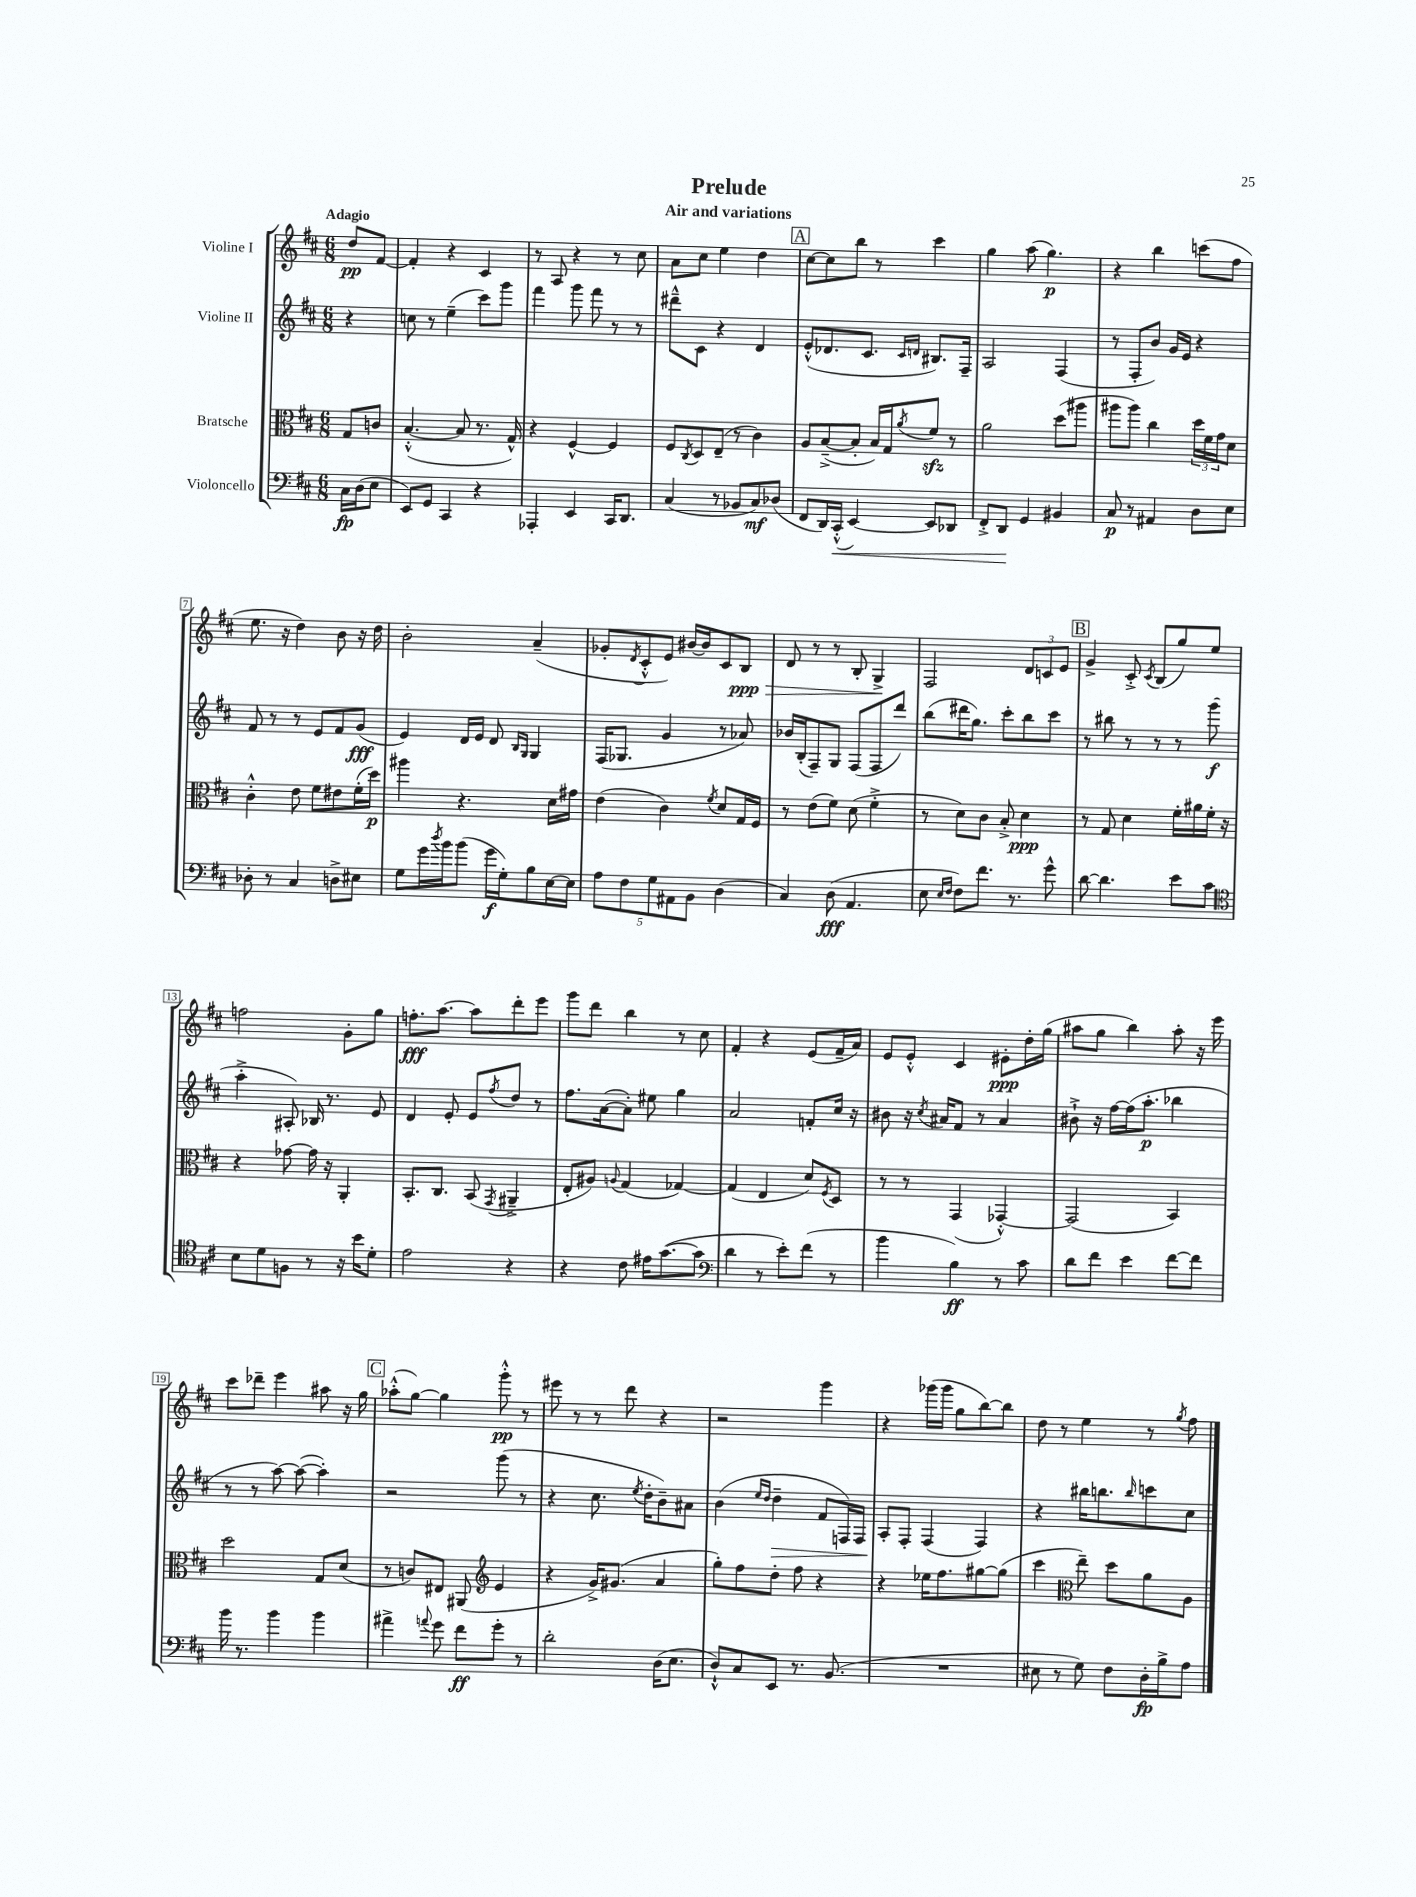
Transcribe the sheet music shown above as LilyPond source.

\header { title = "Prelude" subtitle = "Air and variations" }
<<
\new StaffGroup <<
\new Staff = "s0" \with { instrumentName = "Violine I" } {
    \clef treble \key d \major \numericTimeSignature \time 6/8 \partial 4 \tempo "Adagio"
    d''8\pp fis'8~ |
    fis'4-. r4 cis'4 |
    r8 a8 r4 r8 cis''8 |
    a'8 cis''8 e''4 d''4 |
    \mark \markup { \box "A" } cis''8~ cis''8 b''8 r8 cis'''4 |
    g''4 a''8( g''4.\p) |
    r4 b''4 c'''8( fis''8 |
    e''8. r16 d''4) b'8 r16 d''16 |
    b'2-. a'4--( |
    ges'8-. \acciaccatura { d'8 } cis'8-.-^ e'8) bis'16~ bis'16 cis'8 b8\ppp\> |
    d'8 r8 r8 b8-. g4->\! |
    fis2 \tuplet 3/2 { d'8 c'8 e'8 } |
    \mark \markup { \box "B" } g'4-> cis'8-.-> \acciaccatura { cis'8 } b8( g''8) e''8 |
    f''2 g'8-. g''8 |
    f''8.-.\fff a''8.~ a''8 d'''8-. e'''8 |
    g'''8 d'''8 b''4 r8 cis''8 |
    fis'4-. r4 e'8( fis'16-- a'16) |
    e'8 e'8-.-^ cis'4 eis'8-.\ppp d''16-. g''16( |
    ais''8 g''8 b''4) ais''8-. r16 e'''16 |
    cis'''8 des'''8-- e'''4 ais''8 r16 g''16 |
    \mark \markup { \box "C" } aes''8-.-^( g''8~) g''4 g'''8-.-^\pp r8 |
    eis'''8 r8 r8 d'''8 r4 |
    r2 g'''4 |
    r4 ges'''16( ges'''16 g''8 b''8~) b''8 |
    d''8 r8 e''4 r8 \acciaccatura { g''8 } fis''8 \bar "|." |
}
\new Staff = "s1" \with { instrumentName = "Violine II" } {
    \clef treble \key d \major \numericTimeSignature \time 6/8 \partial 4
    r4 |
    c''8 r8 e''4--( cis'''8) g'''8 |
    fis'''4 g'''8 fis'''8 r8 r8 |
    dis'''8---^ cis'8 r4 d'4 |
    \mark \markup { \box "A" } e'8-.-^( des'8. cis'8. \grace { cis'16 d'16 } bis8.) fis16-- |
    a2 fis4( |
    r8 fis8-. b'8) g'16 e'16 r4 |
    fis'8 r8 r8 e'8 fis'8 g'8\fff( |
    e'4) d'16 e'16 d'8 \grace { b16 g16 } g4 |
    fis16( ges8. g'4 r8 aes'8) |
    bes'16 b16-.( fis8--) g8 fis8( fis8 d'''8) |
    b''8( dis'''16 g''8.) cis'''8-. b''8 cis'''8 |
    \mark \markup { \box "B" } r8 bis''8 r8 r8 r8 g'''8\f( |
    a''4-.-> ais8-.) bes16 r8. e'8 |
    d'4 e'8-. e'8 \acciaccatura { fis''8 } d''8 r8 |
    fis''8. a'16~( a'8-.) eis''8 g''4 |
    a'2 f'8-. cis''16 r16 |
    bis'8 r16 \acciaccatura { cis''8 } ais'16 fis'8 r8 ais'4 |
    bis'8-!-> r16 fis''16~ fis''16( a''8.-.\p bes''4 |
    r8 r8 a''8~) a''8~( a''4-.) |
    \mark \markup { \box "C" } r2 g'''8( r8 |
    r4 cis''8. \acciaccatura { e''8 } d''16-. b'8--) ais'8 |
    b'4( \grace { e''16 d''16 } d''4--\> fis'8 f16) f16 |
    a8-.\! fis8-. fis4( fis4) |
    r4 bis''16 b''8. \grace { b''16 } c'''8 cis''8 \bar "|." |
}
\new Staff = "s2" \with { instrumentName = "Bratsche" } {
    \clef alto \key d \major \numericTimeSignature \time 6/8 \partial 4
    g8 c'8 |
    b4.~-.-^( b8 r8. g16-^) |
    r4 fis4~-^ fis4 |
    fis8 \acciaccatura { cis8 } d8 e8--( r8 cis'4) |
    \mark \markup { \box "A" } a8 b8~--->( b8-. b16) g16 \acciaccatura { a'8 } fis'8\sfz r8 |
    a'2 d''8( ais''8 |
    ais''8 ais''8) cis''4 \tuplet 3/2 { d''16 fis'16 g'16 } d'8 |
    cis'4-.-^ e'8 fis'8 eis'8 fis'16-.( d''16\p) |
    ais''4 r4. d'16 gis'16 |
    e'4( cis'4) \acciaccatura { fis'8 } d'8 g16 fis16 |
    r8 e'8( fis'8) d'8( fis'4-.-> |
    r8 d'8) cis'8 b8-.-> d'4\ppp |
    \mark \markup { \box "B" } r8 g8 d'4 fis'16-. ais'16 fis'16-. r16 |
    r4 ges'8~ ges'16 r16 a,4-. |
    b,8.-. cis8. b,8( \acciaccatura { g,8 } ais,4---> |
    e8-. ais8) \appoggiatura { a8 } g4( ges4~) |
    ges4( e4 d'8) \acciaccatura { fis8 } d8 |
    r8 r8 g,4( ges,4~-.-^) |
    ges,2( b,4) |
    d''2 g8 d'8( |
    \mark \markup { \box "C" } r8 c'8) eis8 ais,8( \clef treble e'4 |
    r4 g'16->) gis'8.( a'4 |
    g''8-.) fis''8 d''8-. fis''8 r4 |
    r4 ees''16 fis''8. gis''8~ gis''8( |
    cis'''4 \clef alto e''8--) d''8 a'8 a8 \bar "|." |
}
\new Staff = "s3" \with { instrumentName = "Violoncello" } {
    \clef bass \key d \major \numericTimeSignature \time 6/8 \partial 4
    cis16\fp d16( e8 |
    e,8) g,8 cis,4 r4 |
    aes,,4-. e,4 cis,16 d,8. |
    cis4( r8 bes,8 cis8\mf) des8( |
    \mark \markup { \box "A" } fis,8 d,16) cis,16-.-^\<( e,4~) e,8 des,8 |
    fis,8-.-> d,8\! g,4 bis,4 |
    cis8\p r8 ais,4 d8 e8 |
    des8-. r8 cis4 d8-> eis8 |
    g8 g'16 \acciaccatura { d''8 } b'16 b'8( g'16\f g16-.) b8 e16~ e16 |
    \tuplet 5/4 { a8 fis8 g8 ais,8 b,8 } d4( |
    cis4) d8\fff( a,4. |
    e8 \grace { e16 fis16 } fis8) fis'8. r8. g'8-^ |
    \mark \markup { \box "B" } d'8~ d'4. e'8 cis'8 |
    \clef tenor b8 d'8 f8 r8 r16 b'16 d'8-. |
    e'2 r4 |
    r4 cis'8 eis'16 g'8.~( g'8 |
    \clef bass d'4 r8 e'8-.) fis'8( r8 |
    b'4 b4\ff) r8 cis'8 |
    d'8 fis'8 e'4 fis'8~ fis'8 |
    b'16 r8. b'4 b'4 |
    \mark \markup { \box "C" } ais'4-> \appoggiatura { a'8 } g'8 fis'8\ff g'8-. r8 |
    d'2-. d16( e8. |
    d8-!-^) cis8 e,8 r8. b,8.( |
    R2. |
    eis8 r8 g8) fis8 d16-.\fp b16-> a8 \bar "|." |
}
>>
>>
\layout { \context { \Score \override BarNumber.stencil = #(make-stencil-boxer 0.1 0.3 ly:text-interface::print) } }
